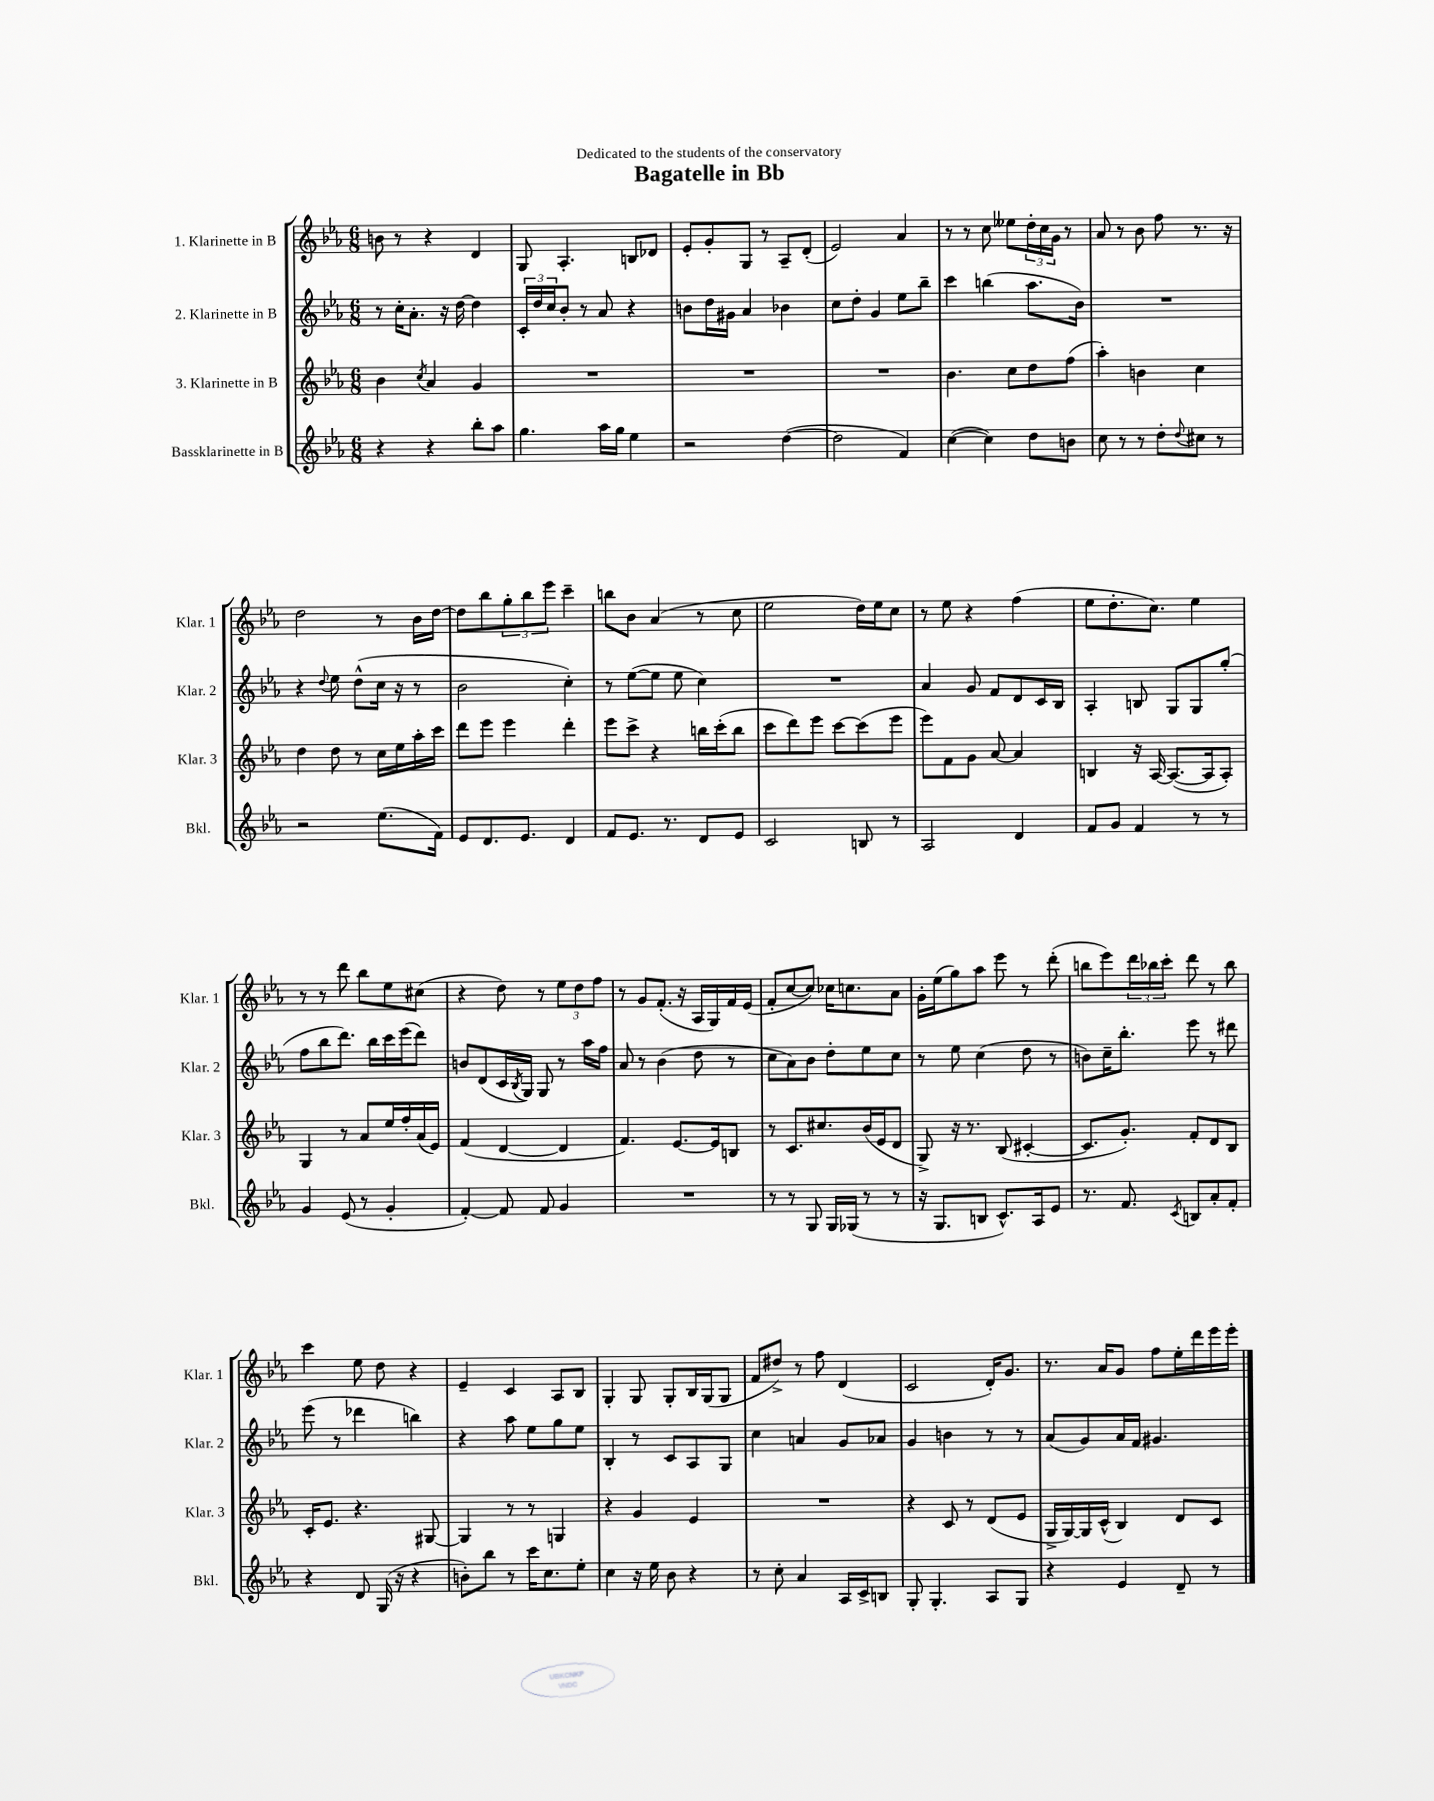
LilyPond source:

\header { title = "Bagatelle in Bb" dedication = "Dedicated to the students of the conservatory" }
<<
\new StaffGroup <<
\new Staff = "s0" \with { instrumentName = "1. Klarinette in B" shortInstrumentName = "Klar. 1" } {
    \clef treble \key ees \major \numericTimeSignature \time 6/8
    b'8 r8 r4 d'4 |
    g8 aes4.-. b8 des'8 |
    ees'8-. g'8-. g8 r8 aes8-- d'8-.( |
    ees'2) aes'4 |
    r8 r8 c''8 eeses''8 \tuplet 3/2 { d''16-. c''16 g'16 } r8 |
    aes'8 r8 bes'8 f''8 r8. r16 |
    d''2 r8 bes'16 d''16~ |
    d''8 bes''8 \tuplet 3/2 { g''8-. bes''8 ees'''8 } c'''4-- |
    b''8 bes'8 aes'4( r8 c''8 |
    ees''2 d''16) ees''16 c''8 |
    r8 ees''8 r4 f''4( |
    ees''8 d''8.-. c''8.) ees''4 |
    r8 r8 d'''8 bes''8 ees''8 cis''8( |
    r4 d''8) r8 \tuplet 3/2 { ees''8 d''8 f''8 } |
    r8 g'8 f'8.-.( r16 aes16 g16) f'16 ees'16( |
    f'8-. c''8~ c''8) ces''16 c''8. aes'8 |
    g'16-. ees''16( g''8) aes''8 ees'''8 r8 d'''8-.( |
    b''8 ees'''8) \tuplet 3/2 { d'''16 bes''16 c'''16-. } d'''8 r8 bes''8 |
    c'''4 ees''8 d''8 r4 |
    ees'4-- c'4 aes8 bes8 |
    g4-. g8 g8-. bes16 g16( g8 |
    f'8 dis''8->) r8 f''8 d'4( |
    c'2 d'16-.) g'8. |
    r8. aes'16 g'8 f''8 ees''16-. d'''16 ees'''16 ees'''16-. \bar "|." |
}
\new Staff = "s1" \with { instrumentName = "2. Klarinette in B" shortInstrumentName = "Klar. 2" } {
    \clef treble \key ees \major \numericTimeSignature \time 6/8
    r8 c''16-. aes'8.-. r16 d''16~ d''4 |
    \tuplet 3/2 { c'16-. d''16 c''16 } bes'8-. r8 aes'8 r4 |
    b'8 d''16 gis'16 aes'4 bes'4 |
    c''8 d''8-. g'4 ees''8 bes''8-- |
    c'''4 b''4( aes''8. bes'16) |
    R2. |
    r4 \appoggiatura { d''8 } ees''8 d''8-^( c''16 r16 r8 |
    bes'2 c''4-.) |
    r8 ees''8~( ees''8 ees''8 c''4) |
    R2. |
    aes'4 g'8 f'8 d'8 c'16 bes16 |
    aes4-. b8 g8 g8 g''8-.( |
    f''8 bes''8 d'''8.) bes''16 c'''16 ees'''16( d'''8) |
    b'8 d'8( c'16 \acciaccatura { bes8 } g16) g8 r8 aes''16 f''16 |
    aes'8 r8 bes'4( d''8 r8 |
    c''8 aes'8) bes'8 d''8-. ees''8 c''8 |
    r8 ees''8 c''4( d''8 r8 |
    b'8) c''16-- bes''8.-. ees'''8 r8 dis'''8 |
    ees'''8( r8 des'''4 b''4) |
    r4 aes''8 ees''8 g''8 ees''8 |
    bes4-. r8 c'8 aes8 g8 |
    c''4 a'4 g'8 aes'8 |
    g'4 b'4 r8 r8 |
    aes'8( g'8) aes'16 f'16 gis'4. \bar "|." |
}
\new Staff = "s2" \with { instrumentName = "3. Klarinette in B" shortInstrumentName = "Klar. 3" } {
    \clef treble \key ees \major \numericTimeSignature \time 6/8
    bes'4 \acciaccatura { c''8 } aes'4 g'4 |
    R2. |
    R2. |
    R2. |
    bes'4. c''8 d''8 f''8( |
    aes''4-.) b'4 c''4 |
    d''4 d''8 r8 c''16 ees''16 aes''16-. c'''16 |
    d'''8 ees'''8 ees'''4 d'''4-. |
    ees'''8 c'''8-> r4 b''16 c'''16-.( b''8 |
    c'''8 d'''8) ees'''8 c'''8~ c'''8( ees'''8 |
    ees'''8) f'8 g'8 aes'8~ aes'4 |
    b4 r16 aes16~ aes8.~( aes16 aes8-.) |
    g4 r8 aes'8 ees''16 f''16-. aes'16( ees'16) |
    f'4( d'4~ d'4 |
    f'4.) ees'8.~ ees'16 b8 |
    r8 c'8. cis''8. bes'16( ees'16 d'8 |
    g8->) r16 r8. bes8( cis'4~-. |
    cis'8. g'8.-.) f'8-. d'8 bes8 |
    c'16-. ees'8. r4. gis8~ |
    gis4 r8 r8 g4 |
    r4 g'4 ees'4 |
    R2. |
    r4 c'8 r8 d'8( ees'8 |
    g16-> g16~) g16 c'16-^( bes4) d'8 c'8 \bar "|." |
}
\new Staff = "s3" \with { instrumentName = "Bassklarinette in B" shortInstrumentName = "Bkl." } {
    \clef treble \key ees \major \numericTimeSignature \time 6/8
    r4 r4 bes''8-. aes''8 |
    g''4. aes''16 g''16 ees''4 |
    r2 d''4~( |
    d''2 f'4) |
    c''4~( c''4) d''8 b'8 |
    c''8 r8 r8 d''8-. \appoggiatura { d''8 } cis''8 r8 |
    r2 ees''8.( f'16) |
    ees'8 d'8. ees'8. d'4 |
    f'8 ees'8. r8. d'8 ees'8 |
    c'2 b8 r8 |
    aes2 d'4 |
    f'8 g'8 f'4 r8 r8 |
    g'4 ees'8( r8 g'4-. |
    f'4~-.) f'8 f'8 g'4 |
    R2. |
    r8 r8 g8 g16 ges16( r8 r8 |
    r16 g8. b8 c'8.-^) aes16 ees'8 |
    r8. f'8. \acciaccatura { c'8 } b8 aes'8-. f'8-. |
    r4 d'8 g16( r16 r4 |
    b'8-.) bes''8 r8 c'''16 c''8. ees''8-. |
    c''4 r16 ees''16 bes'8 r4 |
    r8 c''8-. aes'4 aes16 c'16-> b8 |
    g8-. g4.-. aes8 g8 |
    r4 ees'4 d'8-- r8 \bar "|." |
}
>>
>>
\layout { \context { \Score \remove "Bar_number_engraver" } }
